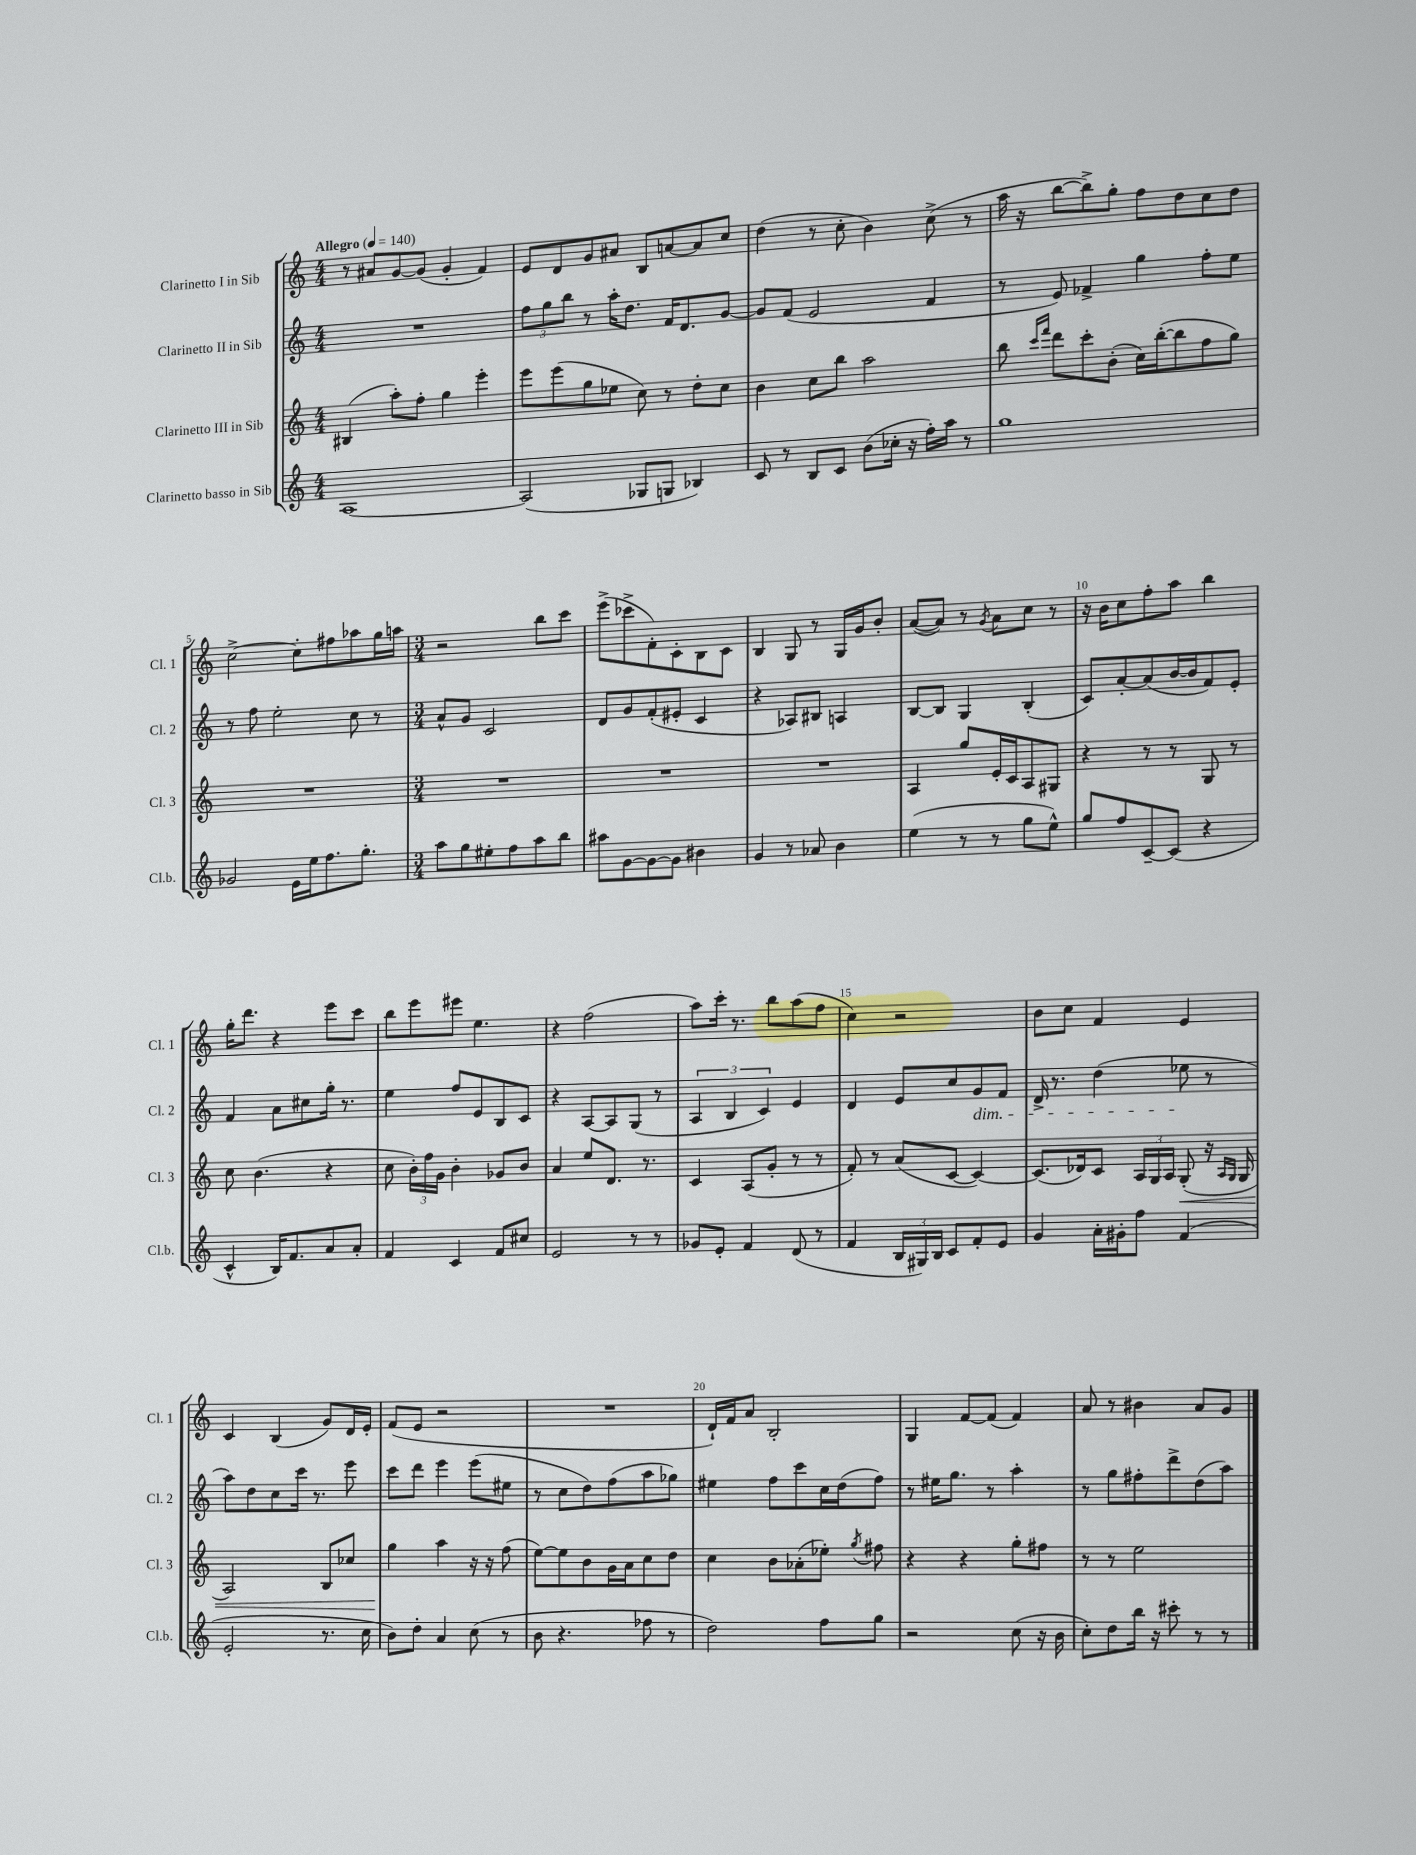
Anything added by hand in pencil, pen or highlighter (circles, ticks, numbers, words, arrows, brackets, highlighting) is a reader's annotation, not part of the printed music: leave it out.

**kern	**kern	**dynam	**kern	**kern
*part4	*part3	*part3	*part2	*part1
*staff4	*staff3	*staff3	*staff2	*staff1
*I"Clarinetto basso in Sib	*I"Clarinetto III in Sib	*	*I"Clarinetto II in Sib	*I"Clarinetto I in Sib
*I'Cl.b.	*I'Cl. 3	*	*I'Cl. 2	*I'Cl. 1
*clefG2	*clefG2	*	*clefG2	*clefG2
*k[]	*k[]	*	*k[]	*k[]
*M4/4	*M4/4	*	*M4/4	*M4/4
*MM140	*MM140	*	*MM140	*MM140
=1	=1	=1	=1	=1
!	!	!	!	!LO:TX:a:B:t=Allegro
[1A	(4B#X/	.	1r	8r
.	.	.	.	8a#X/L
.	8aa'\L)	.	.	[8g/
.	8ff'\J	.	.	(8g/J]
.	4gg\	.	.	4g'/
.	4eee'\	.	.	4f/)
=2	=2	=2	=2	=2
(2A/]	8eee\L	.	12ff\L	8e/L
.	.	.	12gg\	.
.	(8eee\	.	.	8d/
.	.	.	12bb\J	.
.	8gg\	.	8r	8g/
.	8ee-X\J	.	16aa'\KL	8a#X/J
.	.	.	8.dd\J	.
8G-X/L	8cc\)	.	.	8B/L
8Gn/J	8r	.	16f/KL	[8an/
.	.	.	8.d/	.
4B-X/)	8dd'\L	.	.	8a/]
.	8cc\J	.	[8g/J	8cc/J
=3	=3	=3	=3	=3
8c/	4b\	.	8g/L]	(4dd\
8r	.	.	(8f/J	.
8B/L	8cc\L	.	2e/	8r
8c/J	8bb\J	.	.	8cc'\
(8b\L	2aa\	.	.	4b\)
16cc-X'\Jk	.	.	.	.
16r	.	.	.	.
16ff'\LL)	.	.	4f/	(8cc^\
16aa\JJ	.	.	.	.
8r	.	.	.	8r
=4	=4	=4	=4	=4
1gg	8bb\	.	8r	16aa\
.	.	.	.	16r
.	16qqccc/LL	.	.	.
.	16qqfff/JJ	.	.	.
.	8ddd\L	.	8e/)	[8bb\L
.	8ccc'\	.	4f-X^/	8bb^\])
.	(8b'\J	.	.	8gg'\J
.	16cc\LL)	.	4gg\	8ff\L
.	([16bb'\J	.	.	.
.	8bb\]	.	.	8dd\
.	8ff\	.	8ff'\L	8cc\
.	8gg\J)	.	8ee\J	8dd\J
!!LO:LB:g=z
=5	=5	=5	=5	=5
2g-X/	1r	.	8r	[2cc^\
.	.	.	8ff\	.
.	.	.	2ee'\	.
16e\LL	.	.	.	8cc'\L]
16ee\J	.	.	.	.
8.ff\	.	.	.	8ff#X\
.	.	.	8cc\	8aa-X\
8.gg'\J	.	.	.	.
.	.	.	8r	16gg\L
.	.	.	.	16aan\JJ
=6	=6	=6	=6	=6
*M3/4	*M3/4	*	*M3/4	*M3/4
8aa\L	2.r	.	8a^^/L	2r
8gg\	.	.	8g/J	.
8ee#X'\	.	.	2c/	.
8ff\	.	.	.	.
8aa\	.	.	.	8bb\L
8bb\J	.	.	.	8ccc\J
=7	=7	=7	=7	=7
8aa#X\L	2.r	.	8d/L	(8eee^\L
[8g\	.	.	8g/	8ccc-X^\
8g\_	.	.	(8f'/	8f'\)
8g\J]	.	.	8e#X'/J	8c'\
4b#X\	.	.	4c/	8B\
.	.	.	.	8c\J
=8	=8	=8	=8	=8
4g/	2.r	.	4r	4B/
8r	.	.	8A-X/L)	8G/
8a-X/	.	.	8B#X/J	8r
4b\	.	.	4An/	16G/LL
.	.	.	.	16g/J
.	.	.	.	8b'/J
=9	=9	=9	=9	=9
(4ee\	4A/	.	[8B/L	([8a/L
.	.	.	8B/J]	8a/J])
8r	8gg/L	.	4G/	8r
.	.	.	.	8qg/
8r	16e'/L	.	.	8a\L
.	16c/J	.	.	.
8gg\L	8A/	.	(4B'/	8cc\J
8ee^^\J)	8G#X/J	.	.	8r
=10	=10	=10	=10	=10
8gg/L	4r	.	8c/L)	16r
.	.	.	.	16b\KL
8ff/	.	.	[8a'/	8cc\
[8c~/	8r	.	(8a/]	8ff'\
(8c/J]	8r	.	[16b/L	8aa\J
.	.	.	16b/J]	.
4r	8G/	.	8f/)	4bb\
.	8r	.	8e'/J	.
!!LO:LB:g=z
=11	=11	=11	=11	=11
4c^^/	8cc\	.	4f/	16gg'\KL
.	.	.	.	8.ddd\J
.	(4.b\	.	.	.
16B/KL)	.	.	8a\L	4r
8.f/	.	.	.	.
.	.	.	8cc#X\	.
8a/	4r	.	16gg'\Jk	8eee\L
.	.	.	8.r	.
8a'/J	.	.	.	8ccc\J
=12	=12	=12	=12	=12
4f/	8cc\	.	4ee\	8bb\L
.	24b'\LL)	.	.	8eee\
.	24ff\	.	.	.
.	24g\JJ	.	.	.
4c/	4b'\	.	8ff/L	8eee#X\J
.	.	.	8e/	4.ee\
8f/L	8g-X/L	.	8B/	.
8cc#X/J	8b/J	.	8c/J	.
=13	=13	=13	=13	=13
2e/	4a/	.	4r	4r
.	8ee/L	.	[8A/L	(2ff\
.	8.d/J	.	8A/]	.
8r	.	.	(8G/J	.
.	8.r	.	.	.
8r	.	.	8r	.
=14	=14	=14	=14	=14
8g-X/L	4c/	.	6A/	8aa\L)
8e'/J	.	.	.	16ccc'\Jk
.	.	.	6B/	.
.	.	.	.	8.r
4f/	(8A/L	.	.	.
.	.	.	6c/)	.
.	8g'/J	.	.	8bb\L
(8d/	8r	.	4e/	(8aa\
8r	8r	.	.	8ff\J
=15	=15	=15	=15	=15
4f/	8f'/)	.	4d/	4cc\)
.	8r	.	.	.
24B/LL	(8a/L	.	8e/L	2r
24G#X/)	.	.	.	.
24B/JJ	.	.	.	.
8c/L	[8c/J	.	8cc/	.
!	!	!	!LO:TX:b:i:t=dim.	!
8f'/	4c/_)	.	8g/	.
8e/J	.	.	8f/J	.
=16	=16	=16	=16	=16
4g/	(8.c/L]	.	16d^/	8b\L
.	.	.	8.r	.
.	.	.	.	8cc\J
.	16d-X/k)	.	.	.
16a'\LL	8c/J	.	(4dd\	4f/
16g#X'\J	.	.	.	.
8ff\J	24A/LL	.	.	.
.	24G/	.	.	.
.	24A/JJ	.	.	.
!	!	!LO:HP:b	!	!
(4f/	(8G'/	<	8ee-X\	4e/
.	16r	.	8r	.
.	16qqA/LL	.	.	.
.	16qqG/JJ	.	.	.
.	16G/	.	.	.
!!LO:LB:g=z
=17	=17	=17	=17	=17
2e'/	2A/)	.	8aa\L)	4c/
.	.	.	8dd\	.
.	.	.	8cc\	(4B/
.	.	.	16ccc\Jk	.
.	.	.	8.r	.
8.r	8B/L	.	.	8g/L)
.	8cc-X/J	.	8eee\	16d/L
16cc\	.	.	.	16e'/JJ
=18	=18	=18	=18	=18
8b\L)	4gg\	.	8ccc\L	(8f/L
8dd'\J	.	.	8ddd\J	8e/J
4a/	4aa\	[	4eee\	2r
(8cc\	16r	.	(8eee\L	.
.	16r	.	.	.
8r	(8ff\	.	8ee#X\J	.
=19	=19	=19	=19	=19
8b\	[8ee\L)	.	8r	2.r
4.r	8ee\]	.	8cc\L	.
.	8b\	.	8dd\)	.
.	16g\L	.	(8ff\	.
.	16a\J	.	.	.
8ff-X\	8cc\	.	8aa\	.
8r	8dd\J	.	8gg-X\J)	.
=20	=20	=20	=20	=20
2dd\)	4cc\	.	4ee#X\	16d`/LL)
.	.	.	.	16f/J
.	.	.	.	8a/J
.	8b\L	.	8ff\L	2B'/
.	(8a-X'\	.	8ccc\	.
8ff\L	8ee-X'\J)	.	16cc\L	.
.	.	.	(16dd\J	.
.	8qgg/	.	.	.
8gg\J	8ff#X\	.	8ff\J)	.
=21	=21	=21	=21	=21
2r	4r	.	8r	4G/
.	.	.	16ee#X\KL	.
.	.	.	8.gg\J	.
.	4r	.	.	[8f/L
.	.	.	8r	(8f/J]
(8cc\	8gg'\L	.	4aa'\	4f/)
16r	8ff#X\J	.	.	.
16b\	.	.	.	.
=22	=22	=22	=22	=22
8cc'\L)	8r	.	8r	8a/
8dd\	8r	.	8gg\L	8r
16bb\Jk	2ee\	.	8ff#X'\	4b#X\
16r	.	.	.	.
8ccc#X'\	.	.	8ddd^\	.
8r	.	.	(8dd\	8a/L
8r	.	.	8aa\J)	8g/J
==	==	==	==	==
*-	*-	*-	*-	*-
